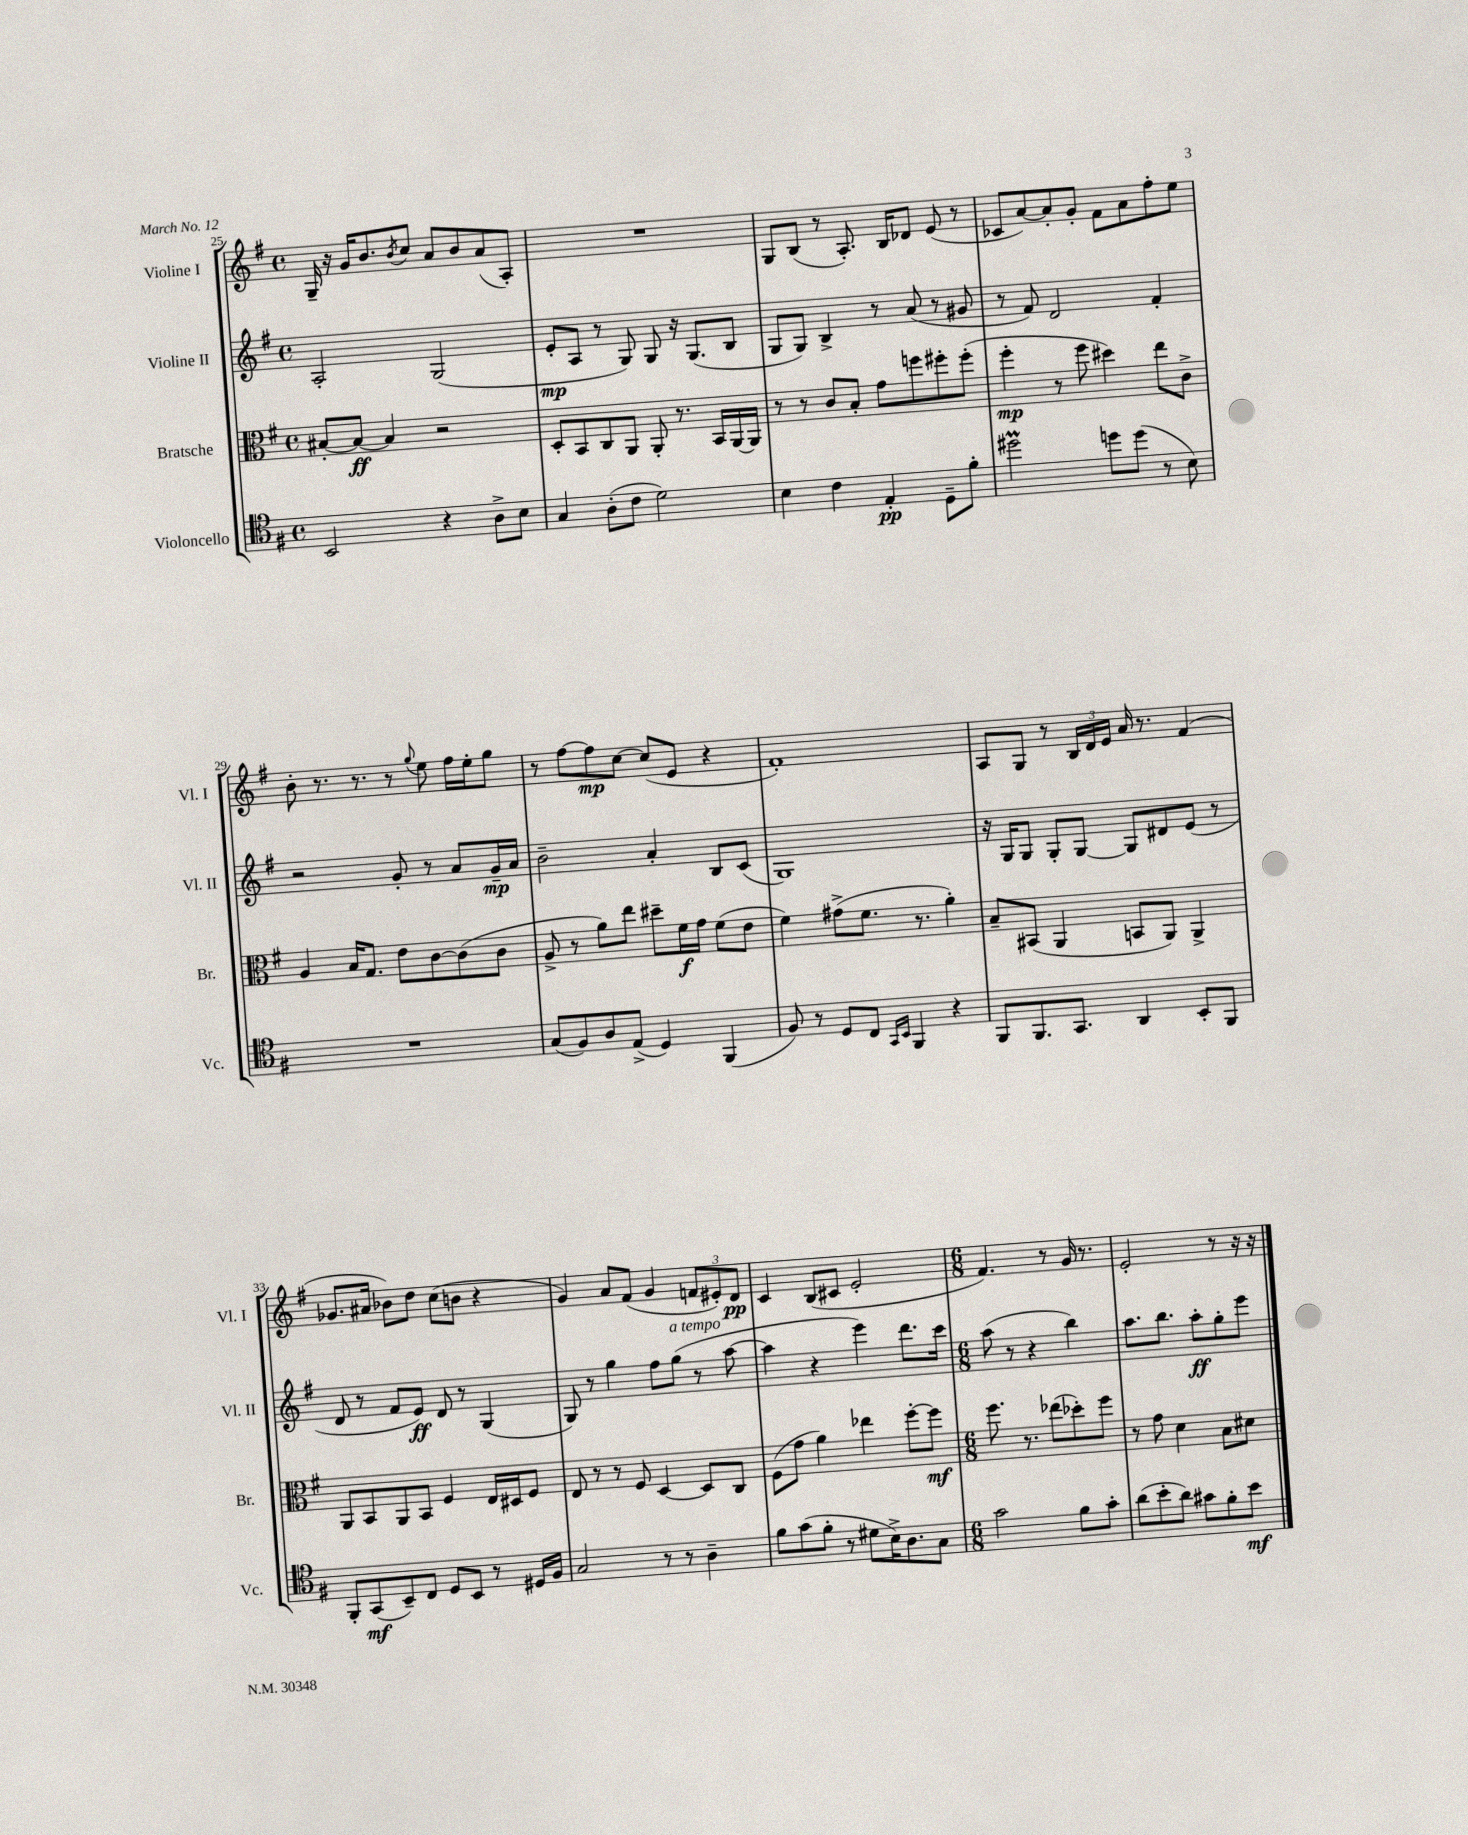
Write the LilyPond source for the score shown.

<<
\new StaffGroup <<
\new Staff = "s0" \with { instrumentName = "Violine I" shortInstrumentName = "Vl. I" } {
    \clef treble \key g \major \defaultTimeSignature \time 4/4
    g16-- r16 g'16 b'8. \acciaccatura { b'8 } c''8 a'8 b'8 a'8( a8-.) |
    R1 |
    g8 b8( r8 a8.-.) b16 des'8 e'8( r8 |
    ces'8 a'8~) a'8-. g'8-. fis'8 a'8 fis''8-. e''8 |
    b'8-. r8. r8. r8 \appoggiatura { g''8 } e''8 fis''16 e''16-. g''8 |
    r8 fis''8~ fis''8\mp c''8~ c''8( e'8 r4 |
    fis'1-.) |
    a8 g8 r8 \tuplet 3/2 { b16 d'16 e'16 } a'16 r8. fis'4( |
    ges'8. ais'16 bes'8) d''8 c''8( b'8 r4 |
    g'4) a'8 fis'8( g'4 \tuplet 3/2 { f'8 eis'8-.) d'8\pp } |
    c'4 b8( cis'8 e'2-. |
    \numericTimeSignature \time 6/8 fis'4.) r8 g'16 r8. |
    e'2-. r8 r16 r16 \bar "|." |
}
\new Staff = "s1" \with { instrumentName = "Violine II" shortInstrumentName = "Vl. II" } {
    \clef treble \key g \major \defaultTimeSignature \time 4/4
    a2-. g2( |
    e'8-.\mp a8 r8 g8) g8 r16 g8.( b8 |
    g8 g8) b4-> r8 a'8( r8 gis'8 |
    r8 fis'8) d'2 fis'4-. |
    r2 g'8-. r8 a'8 g'16--\mp a'16 |
    b'2-- a'4-. b8 c'8( |
    g1) |
    r16 g16 g8 g8-. g8~ g8 dis'8 e'8( r8 |
    d'8 r8 fis'8 e'8\ff) d'8 r8 g4( |
    g8) r8 g''4 fis''8 g''8^\markup { \italic "a tempo" }( r8 a''8~ |
    a''4 r4 e'''4) d'''8. c'''16 |
    \numericTimeSignature \time 6/8 a''8( r8 r4 b''4) |
    a''8. b''8. a''8-.\ff g''8-. e'''8 \bar "|." |
}
\new Staff = "s2" \with { instrumentName = "Bratsche" shortInstrumentName = "Br." } {
    \clef alto \key g \major \defaultTimeSignature \time 4/4
    bis8~-. bis8~\ff bis4 r2 |
    d8-. b,8 c8 a,8 a,8-. r8. b,16 a,16~ a,16 |
    r8 r8 c'8 b8-. g'8 f''8 fis''8-. fis''8-.( |
    fis''4-.\mp r8 fis''8 dis''4) e''8 c'8-> |
    a4 b16 g8. e'8 c'8~ c'8( c'8 |
    a8-> r8 a'8) e''8 dis''8-- fis'16\f g'16 fis'8( e'8 |
    fis'4) gis'8->( fis'8. r8. a'4-.) |
    b8-- bis,8( a,4 b,8 a,8) a,4-> |
    a,8 b,8 a,8 b,8 fis4 e16 dis16 fis8 |
    e8 r8 r8 fis8 d4~ d8 c8 |
    fis8( g'8 a'4) ees''4 fis''8~-. fis''8\mf |
    \numericTimeSignature \time 6/8 fis''8. r8. ees''8( des''8-.) fis''8 |
    r8 g'8 d'4 b8 dis'8 \bar "|." |
}
\new Staff = "s3" \with { instrumentName = "Violoncello" shortInstrumentName = "Vc." } {
    \clef tenor \key g \major \defaultTimeSignature \time 4/4
    b,2 r4 a8-> b8 |
    g4 a8-.( c'8 d'2) |
    b4 c'4 e4-.\pp d8-- fis'8-. |
    dis''2\prall d''8 d''8( r8 b8) |
    R1 |
    g8( fis8) a8 e8->( d4) fis,4( |
    fis8) r8 d8 c8 \grace { g,16 b,16 } fis,4 r4 |
    fis,8 fis,8. g,8. a,4 b,8-. fis,8 |
    fis,8-. g,8\mf( b,8--) c8 d8 b,8 r8 dis16 fis16 |
    g2 r8 r8 a4-- |
    fis'8 g'8( fis'8-. r8 dis'8 b16->) a8. g8 |
    \numericTimeSignature \time 6/8 g'2 fis'8 g'8-. |
    a'8( b'8-. a'8) gis'8 fis'8-. b'8\mf \bar "|." |
}
>>
>>
\layout { \context { \Score currentBarNumber = #25 } }
